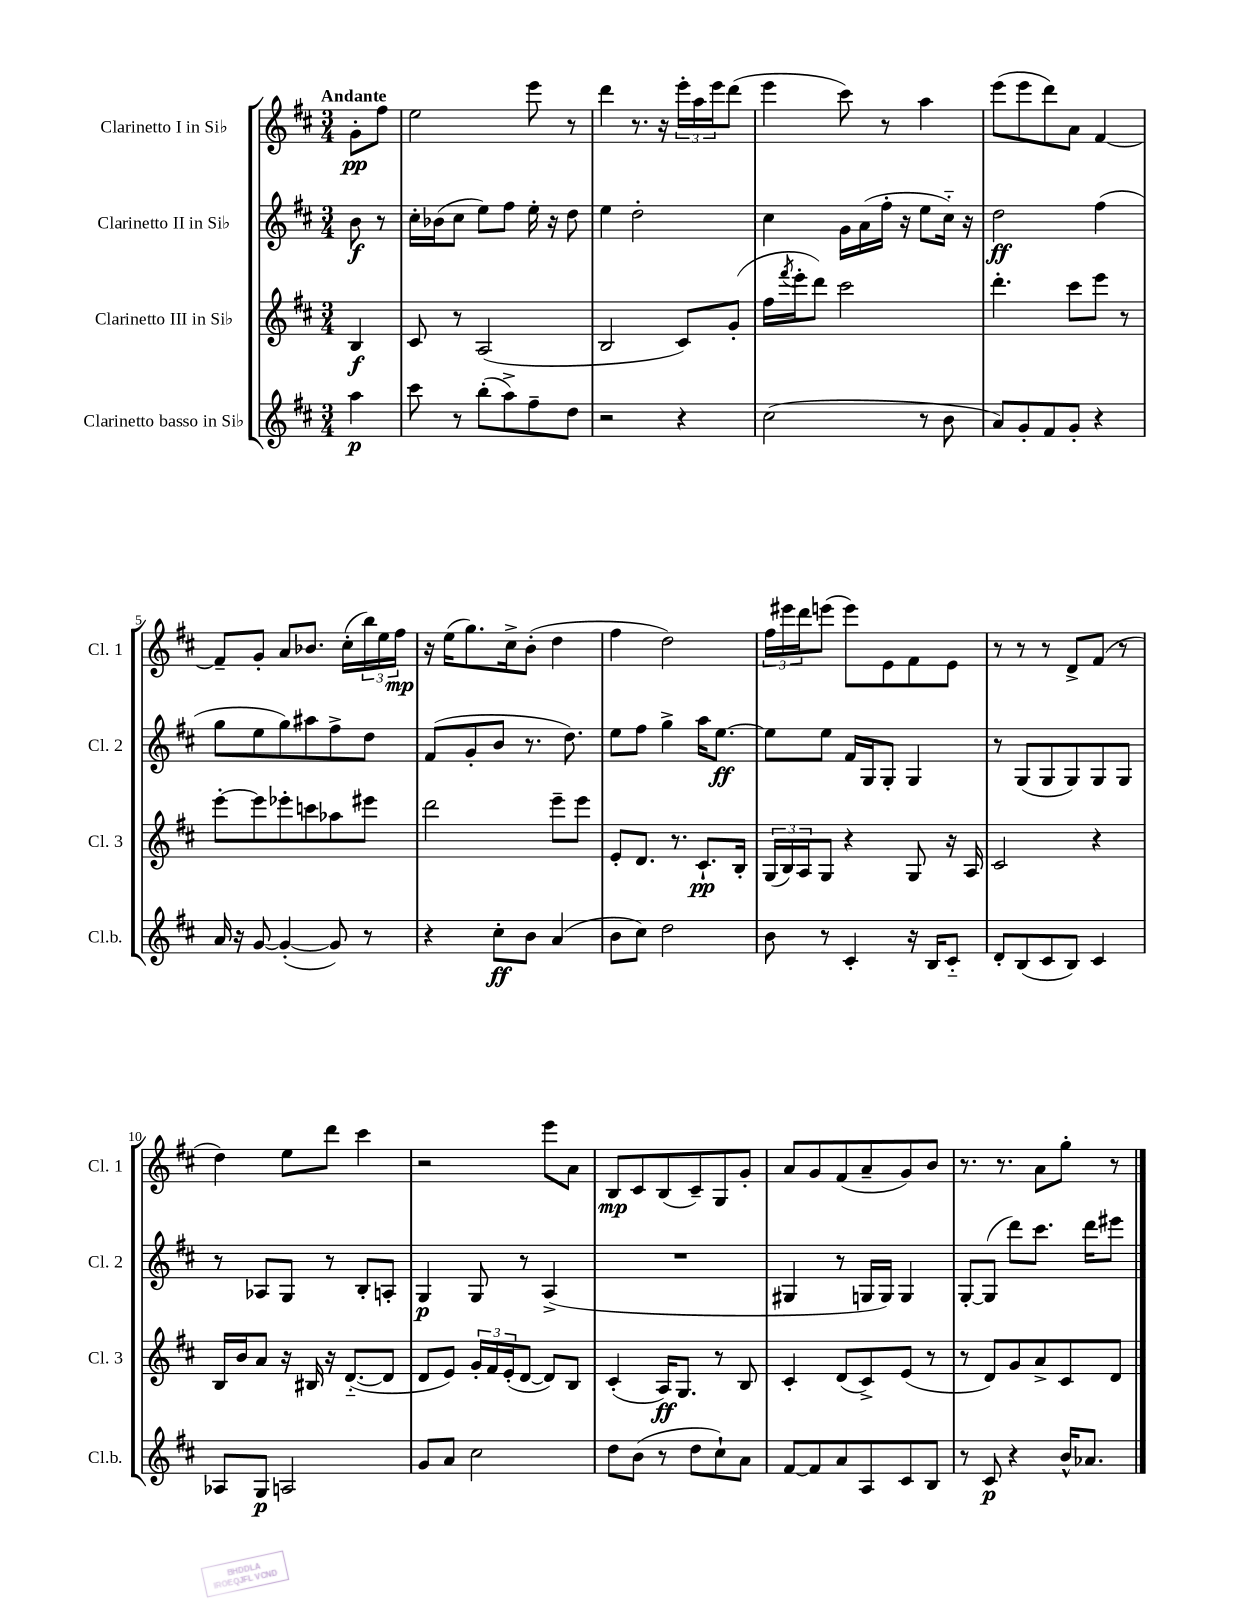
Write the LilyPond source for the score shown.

<<
\new StaffGroup <<
\new Staff = "s0" \with { instrumentName = "Clarinetto I in Sib" shortInstrumentName = "Cl. 1" } {
    \clef treble \key d \major \numericTimeSignature \time 3/4 \partial 4 \tempo "Andante"
    g'8-.\pp fis''8 |
    e''2 e'''8 r8 |
    d'''4 r8. r16 \tuplet 3/2 { e'''16-. a''16 e'''16 } d'''8( |
    e'''4 cis'''8) r8 a''4 |
    e'''8( e'''8 d'''8) a'8 fis'4~ |
    fis'8-- g'8-. a'8 bes'8. cis''16-.( \tuplet 3/2 { b''16) e''16 fis''16\mp } |
    r16 e''16( g''8.) cis''16-> b'8-.( d''4 |
    fis''4 d''2) |
    \tuplet 3/2 { fis''16 eis'''16 d'''16 } e'''8( e'''8) e'8 fis'8 e'8 |
    r8 r8 r8 d'8-> fis'8( r8 |
    d''4) e''8 d'''8 cis'''4 |
    r2 e'''8 a'8 |
    b8\mp cis'8 b8( cis'8--) g8 g'8-. |
    a'8 g'8 fis'8( a'8-- g'8) b'8 |
    r8. r8. a'8 g''8-. r8 \bar "|." |
}
\new Staff = "s1" \with { instrumentName = "Clarinetto II in Sib" shortInstrumentName = "Cl. 2" } {
    \clef treble \key d \major \numericTimeSignature \time 3/4 \partial 4
    b'8\f r8 |
    cis''16-. bes'16( cis''8 e''8) fis''8 e''16-. r16 d''8 |
    e''4 d''2-. |
    cis''4 g'16 a'16( fis''16-. r16 e''8 cis''16-_) r16 |
    d''2\ff fis''4( |
    g''8 e''8 g''8) ais''8 fis''8-> d''8 |
    fis'8( g'8-. b'8 r8. d''8.) |
    e''8 fis''8 g''4-> a''16 e''8.~\ff |
    e''8 e''8 fis'16 g16 g8-. g4 |
    r8 g8( g8 g8) g8 g8 |
    r8 aes8 g8 r8 b8-. a8-. |
    g4\p g8 r8 a4->( |
    R2. |
    gis4 r8 g16 g16) g4 |
    g8~-. g8( d'''8) cis'''8. d'''16 eis'''8 \bar "|." |
}
\new Staff = "s2" \with { instrumentName = "Clarinetto III in Sib" shortInstrumentName = "Cl. 3" } {
    \clef treble \key d \major \numericTimeSignature \time 3/4 \partial 4
    b4\f |
    cis'8 r8 a2( |
    b2 cis'8) g'8-.( |
    fis''16 \acciaccatura { fis'''8 } e'''16-. d'''8) cis'''2 |
    d'''4.-. cis'''8 e'''8 r8 |
    e'''8~-. e'''8 ees'''8-. c'''8 aes''8 eis'''8 |
    d'''2 e'''8-- e'''8 |
    e'8-. d'8. r8. cis'8.-!\pp b16-. |
    \tuplet 3/2 { g16( b16) a16 } g8 r4 g8 r16 a16 |
    cis'2 r4 |
    b16 b'16 a'8 r16 bis16 r16 d'8.~-_( d'8 |
    d'8 e'8) \tuplet 3/2 { g'16-. fis'16 e'16-.( } d'8~ d'8) b8 |
    cis'4-.( a16\ff) g8. r8 b8 |
    cis'4-. d'8( cis'8->) e'8( r8 |
    r8 d'8) g'8 a'8-> cis'8 d'8 \bar "|." |
}
\new Staff = "s3" \with { instrumentName = "Clarinetto basso in Sib" shortInstrumentName = "Cl.b." } {
    \clef treble \key d \major \numericTimeSignature \time 3/4 \partial 4
    a''4\p |
    cis'''8 r8 b''8-.( a''8->) fis''8-- d''8 |
    r2 r4 |
    cis''2( r8 b'8 |
    a'8) g'8-. fis'8 g'8-. r4 |
    a'16 r16 g'8~ g'4~-.( g'8) r8 |
    r4 cis''8-.\ff b'8 a'4( |
    b'8 cis''8) d''2 |
    b'8 r8 cis'4-. r16 b16 cis'8-_ |
    d'8-. b8( cis'8 b8) cis'4 |
    aes8 g8\p a2 |
    g'8 a'8 cis''2 |
    d''8 b'8( r8 d''8 cis''8-!) a'8 |
    fis'8~ fis'8 a'8 a8 cis'8 b8 |
    r8 cis'8\p r4 b'16-^ aes'8. \bar "|." |
}
>>
>>
